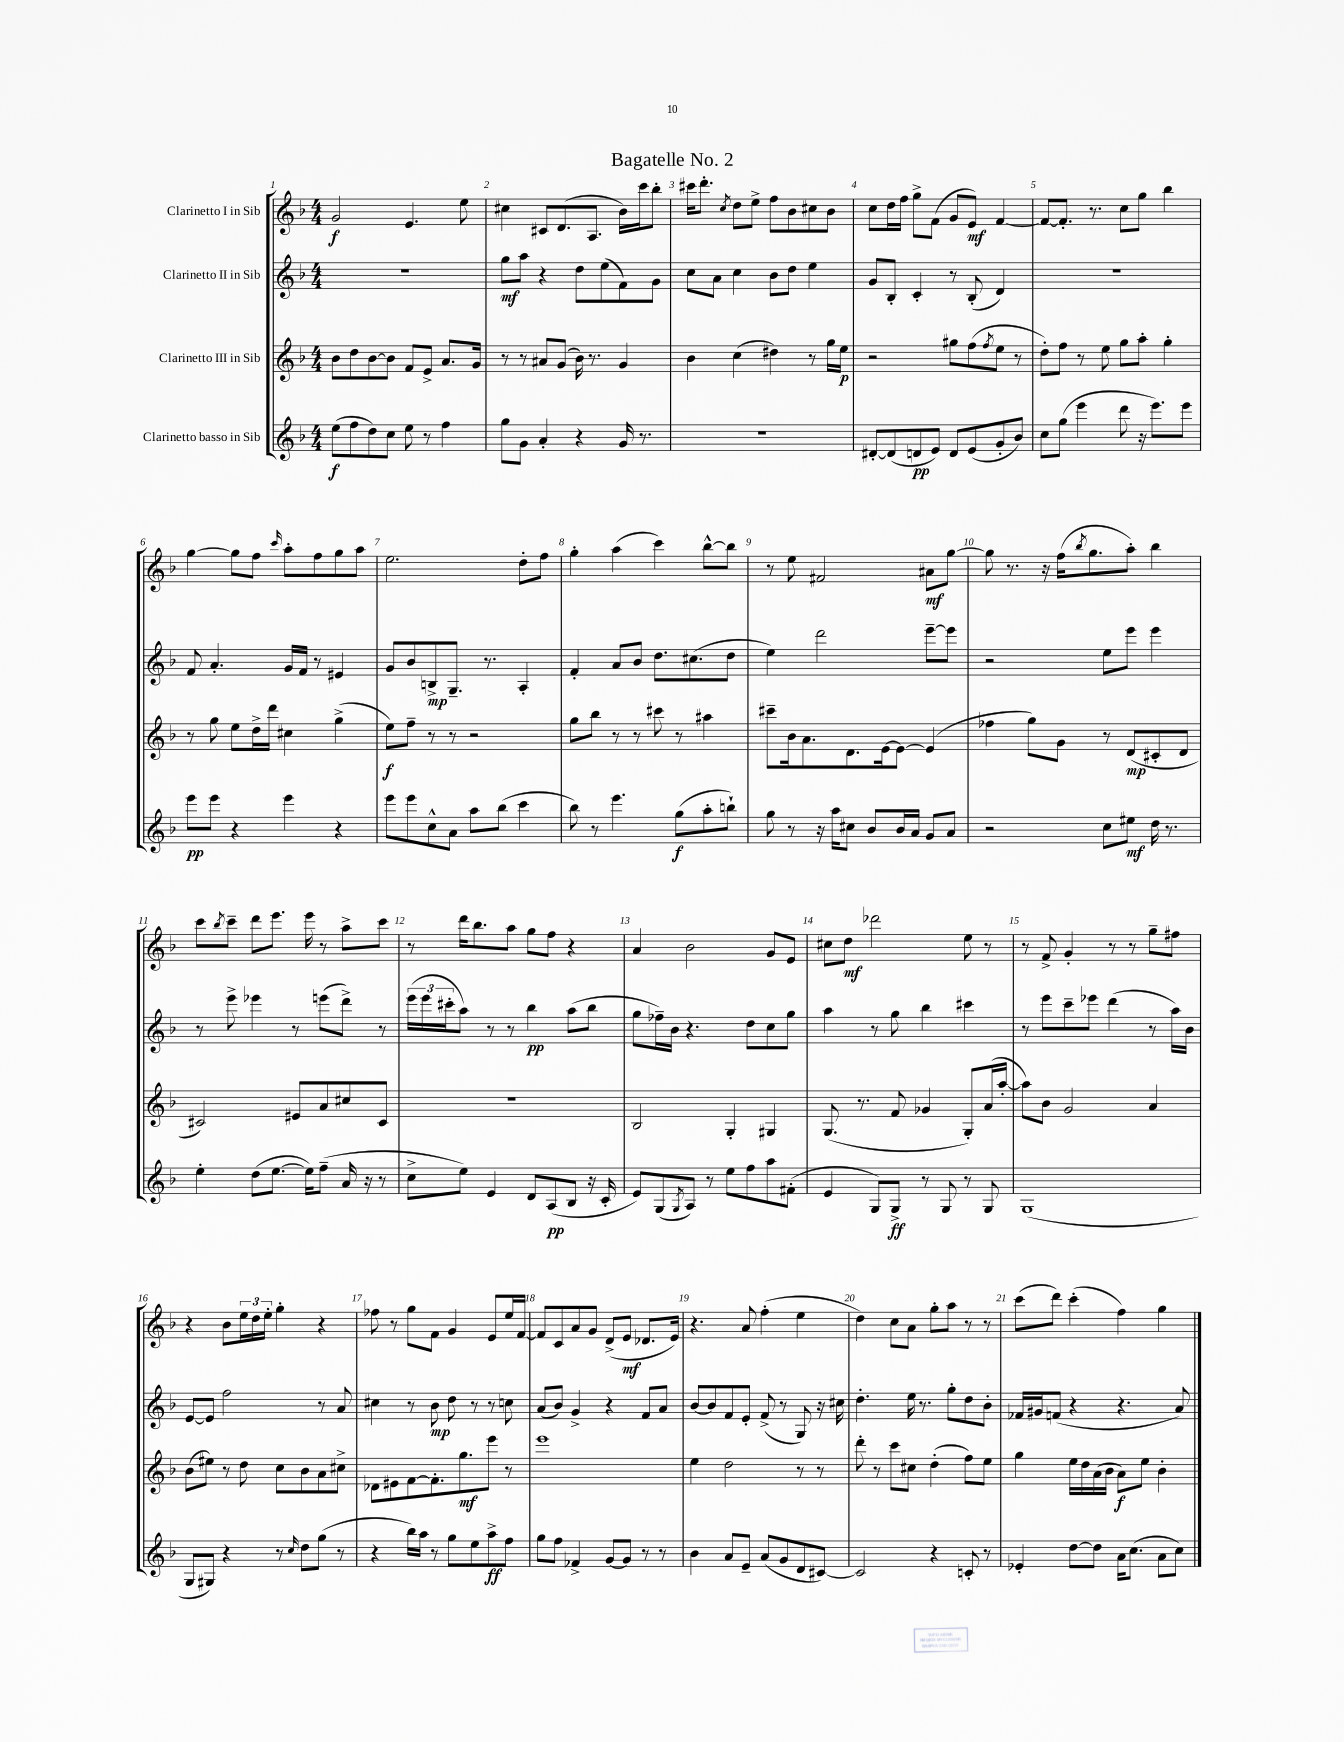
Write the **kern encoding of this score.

**kern	**dynam	**kern	**dynam	**kern	**dynam	**kern	**dynam
*part4	*part4	*part3	*part3	*part2	*part2	*part1	*part1
*staff4	*staff4	*staff3	*staff3	*staff2	*staff2	*staff1	*staff1
*I"Clarinetto basso in Sib	*	*I"Clarinetto III in Sib	*	*I"Clarinetto II in Sib	*	*I"Clarinetto I in Sib	*
*clefG2	*	*clefG2	*	*clefG2	*	*clefG2	*
*k[b-]	*	*k[b-]	*	*k[b-]	*	*k[b-]	*
*M4/4	*	*M4/4	*	*M4/4	*	*M4/4	*
=1	=1	=1	=1	=1	=1	=1	=1
(8ee\L	f	8b-\L	.	1r	.	2g/	f
8ff\	.	8dd\	.	.	.	.	.
8dd\)	.	[8b-\	.	.	.	.	.
8cc\J	.	8b-\J]	.	.	.	.	.
8ee\	.	8f/L	.	.	.	4.e/	.
8r	.	8e^/J	.	.	.	.	.
4ff\	.	8.a/L	.	.	.	.	.
.	.	.	.	.	.	8ee\	.
.	.	16g/Jk	.	.	.	.	.
=2	=2	=2	=2	=2	=2	=2	=2
8gg\L	.	8r	.	8gg\L	mf	4cc#X\	.
8g\J	.	8r	.	8aa\J	.	.	.
4a'/	.	8a#X/L	.	4r	.	8c#X/L	.
.	.	(8g/J	.	.	.	(8.d/	.
4r	.	16b-\)	.	8dd\L	.	.	.
.	.	8.r	.	.	.	8.A/J	.
.	.	.	.	(8ee\	.	.	.
16g/	.	4g/	.	8f\)	.	16b-\LL)	.
8.r	.	.	.	.	.	16ccc\J	.
.	.	.	.	8g\J	.	8bb-'\J	.
=3	=3	=3	=3	=3	=3	=3	=3
1r	.	4b-\	.	8cc\L	.	16ccc#X\KL	.
.	.	.	.	.	.	8.ddd'\J	.
.	.	.	.	8a\J	.	.	.
.	.	.	.	.	.	8qcc/	.
.	.	(4cc\	.	4cc\	.	8dd\L	.
.	.	.	.	.	.	8ee^\J	.
.	.	4dd#X\)	.	8b-\L	.	8ff\L	.
.	.	.	.	8dd\J	.	8b-\	.
.	.	8r	.	4ee\	.	8cc#X\	.
.	.	16gg\LL	.	.	.	8b-\J	.
.	.	16ee\JJ	p	.	.	.	.
=4	=4	=4	=4	=4	=4	=4	=4
[8d#X'/L	.	2r	.	8g/L	.	8cc\L	.
(8d#/]	.	.	.	8B-'/J	.	16dd\L	.
.	.	.	.	.	.	16ff\JJ	.
8dn/	pp	.	.	4c'/	.	8gg^\L	.
8e/J)	.	.	.	.	.	(8f\J	.
8d/L	.	8gg#X\L	.	8r	.	8g/L	.
(8e/	.	(8ff\	.	(8B-'/	.	8e/J)	mf
.	.	8qff/	.	.	.	.	.
8g'/	.	8ee\J	.	4d/)	.	[4f/	.
8b-/J)	.	8r	.	.	.	.	.
=5	=5	=5	=5	=5	=5	=5	=5
8cc\L	.	8dd'\L)	.	1r	.	8f/L_	.
(8gg\J	.	8ff\J	.	.	.	8.f'/J]	.
4eee\	.	8r	.	.	.	.	.
.	.	.	.	.	.	8.r	.
.	.	8ee\	.	.	.	.	.
8ddd\	.	8gg\L	.	.	.	8cc\L	.
16r	.	8aa'\J	.	.	.	8gg\J	.
8.eee\L)	.	.	.	.	.	.	.
.	.	4gg'\	.	.	.	4bb-\	.
8eee\J	.	.	.	.	.	.	.
!!LO:LB:g=z
=6	=6	=6	=6	=6	=6	=6	=6
8eee\L	pp	8r	.	8f/	.	[4gg\	.
8eee\J	.	8gg\	.	4.a'/	.	.	.
4r	.	8ee\L	.	.	.	8gg\L]	.
.	.	16dd^\L	.	.	.	8ff\J	.
.	.	16ddd\JJ	.	.	.	.	.
.	.	.	.	.	.	16qqccc/	.
4eee\	.	4cc#X\	.	16g/LL	.	8aa'\L	.
.	.	.	.	16f/JJ	.	.	.
.	.	.	.	8r	.	8ff\	.
4r	.	(4gg^\	.	4e#X/	.	8gg\	.
.	.	.	.	.	.	8aa\J	.
=7	=7	=7	=7	=7	=7	=7	=7
8eee\L	.	8ee\L)	f	8g/L	.	2.ee\	.
8eee\	.	8ff~\J	.	8b-/	.	.	.
8cc^^\	.	8r	.	8Bn^/	mp	.	.
8a\J	.	8r	.	8.G~/J	.	.	.
8aa\L	.	2r	.	.	.	.	.
.	.	.	.	8.r	.	.	.
(8bb-\J	.	.	.	.	.	.	.
4ccc\	.	.	.	4A'/	.	8dd'\L	.
.	.	.	.	.	.	8ff\J	.
=8	=8	=8	=8	=8	=8	=8	=8
8bb-\)	.	8gg\L	.	4f'/	.	4gg'\	.
8r	.	8bb-\J	.	.	.	.	.
4.eee\	.	8r	.	8a/L	.	(4aa\	.
.	.	8r	.	8b-/J	.	.	.
.	.	8ccc#X\	.	8.dd\L	.	4ccc\)	.
(8gg\L	f	8r	.	.	.	.	.
.	.	.	.	(8.cc#X\	.	.	.
8aa'\	.	4aa#X\	.	.	.	[8bb-^^\L	.
8bbn`\J)	.	.	.	8dd\J	.	8bb-\J]	.
=9	=9	=9	=9	=9	=9	=9	=9
8gg\	.	8ccc#X~\L	.	4ee\)	.	8r	.
8r	.	16b-\k	.	.	.	8ee\	.
.	.	8.a\	.	.	.	.	.
16r	.	.	.	2ddd\	.	2f#X/	.
16aa\KL	.	.	.	.	.	.	.
8cc#X\J	.	8.d\	.	.	.	.	.
8b-/L	.	.	.	.	.	.	.
.	.	[16e\k	.	.	.	.	.
16b-/L	.	8e\J_	.	.	.	.	.
16a/JJ	.	.	.	.	.	.	.
8g/L	.	(4e/]	.	[8eee~\L	.	8a#X\L	mf
8a/J	.	.	.	8eee\J]	.	[8gg\J	.
=10	=10	=10	=10	=10	=10	=10	=10
2r	.	4ff-X\	.	2r	.	8gg\]	.
.	.	.	.	.	.	8.r	.
.	.	8gg\L)	.	.	.	.	.
.	.	.	.	.	.	16r	.
.	.	8g\J	.	.	.	(16ff\KL	.
.	.	.	.	.	.	8qbb-/	.
.	.	.	.	.	.	8.gg\	.
8cc\L	.	8r	.	8ee\L	.	.	.
8ee#X\J	mf	(8d/L	mp	8eee\J	.	8aa'\J)	.
16dd\	.	8c#X'/	.	4eee\	.	4bb-\	.
8.r	.	.	.	.	.	.	.
.	.	8d/J	.	.	.	.	.
!!LO:LB:g=z
=11	=11	=11	=11	=11	=11	=11	=11
4ee'\	.	2c#X/)	.	8r	.	8ccc\L	.
.	.	.	.	.	.	8qbb-/	.
.	.	.	.	8eee^\	.	8ccc~\J	.
(8dd\L	.	.	.	4eee-X\	.	8ddd\L	.
[8.ee\J	.	.	.	.	.	8.eee\J	.
.	.	8e#X/L	.	8r	.	.	.
16ee\KL])	.	.	.	.	.	16eee\	.
(8ff~\J	.	8a/	.	(8eeen\L	.	8r	.
16a/	.	8cc#X/	.	8ddd^\J)	.	8aa^\L	.
16r	.	.	.	.	.	.	.
8r	.	8c#/J	.	8r	.	8ccc\J	.
=12	=12	=12	=12	=12	=12	=12	=12
8cc^\L	.	1r	.	(24eee\LL	.	8r	.
.	.	.	.	24eee\	.	.	.
.	.	.	.	24ccc#X'\J	.	.	.
8ee\J)	.	.	.	8aa\J)	.	16ddd\KL	.
.	.	.	.	.	.	8.bb-\	.
4e/	.	.	.	8r	.	.	.
.	.	.	.	8r	.	8aa\J	.
8d/L	.	.	.	4bb-\	pp	8gg\L	.
(8A/	pp	.	.	.	.	8ff\J	.
8B-/J	.	.	.	(8aa\L	.	4r	.
16r	.	.	.	8bb-\J	.	.	.
16c'/	.	.	.	.	.	.	.
=13	=13	=13	=13	=13	=13	=13	=13
8e/L)	.	2B-/	.	8gg\L	.	4a/	.
(8G/	.	.	.	16ff-X~\L)	.	.	.
.	.	.	.	16b-\JJ	.	.	.
8qG/	.	.	.	.	.	.	.
8A/J)	.	.	.	4.r	.	2b-\	.
8r	.	.	.	.	.	.	.
8ee\L	.	4G'/	.	.	.	.	.
8ff\	.	.	.	8dd\L	.	.	.
8aa\	.	4G#X/	.	8cc\	.	8g/L	.
(8f#X'\J	.	.	.	8gg\J	.	8e/J	.
=14	=14	=14	=14	=14	=14	=14	=14
4e/	.	(8.G/	.	4aa\	.	8cc#X\L	.
.	.	.	.	.	.	8dd\J	mf
.	.	8.r	.	.	.	.	.
8G/L)	.	.	.	8r	.	2ddd-X\	.
8G^/J	ff	8f/	.	8gg\	.	.	.
8r	.	4g-X/	.	4bb-\	.	.	.
8G/	.	.	.	.	.	.	.
8r	.	8G'/L)	.	4ccc#X\	.	8ee\	.
8G/	.	(16a/L	.	.	.	8r	.
.	.	[16aa'/JJ	.	.	.	.	.
=15	=15	=15	=15	=15	=15	=15	=15
(1G	.	8aa\L])	.	8r	.	8r	.
.	.	8b-\J	.	8eee\L	.	8f^/	.
.	.	2g/	.	8ccc~\	.	4g'/	.
.	.	.	.	8eee-X\J	.	.	.
.	.	.	.	(4ddd\	.	8r	.
.	.	.	.	.	.	8r	.
.	.	4a/	.	8r	.	8gg~\L	.
.	.	.	.	16aa\LL)	.	8ff#X\J	.
.	.	.	.	16b-\JJ	.	.	.
!!LO:LB:g=z
=16	=16	=16	=16	=16	=16	=16	=16
8G/L	.	(8b-\L	.	[8e/L	.	4r	.
8G#X/J)	.	8ee#X\J)	.	8e/J]	.	.	.
4r	.	8r	.	2ff\	.	8b-\L	.
.	.	8dd\	.	.	.	24ee\L	.
.	.	.	.	.	.	24dd\	.
.	.	.	.	.	.	24ee'\JJ	.
8r	.	8cc\L	.	.	.	4gg'\	.
16qqcc/	.	.	.	.	.	.	.
8dd\L	.	8b-\	.	.	.	.	.
(8gg\J	.	8a\	.	8r	.	4r	.
8r	.	8cc#X^\J	.	8a/	.	.	.
=17	=17	=17	=17	=17	=17	=17	=17
4r	.	8d-X\L	.	4cc#X\	.	8ff-X\	.
.	.	8e#X\	.	.	.	8r	.
16bb-\LL)	.	[8f\	.	8r	.	8gg\L	.
16aa\JJ	.	.	.	.	.	.	.
8r	.	8.f'\]	.	8b-\	mp	8f\J	.
8gg\L	.	.	.	8dd\	.	4g/	.
.	.	8.gg\	mf	.	.	.	.
8ee\	.	.	.	8r	.	.	.
8aa^\	ff	8eee\J	.	8r	.	8e/L	.
8ff\J	.	8r	.	8ccn\	.	16ee/L	.
.	.	.	.	.	.	[16f/JJ	.
=18	=18	=18	=18	=18	=18	=18	=18
8gg\L	.	1eee	.	(8a/L	.	8f/L]	.
8ff\J	.	.	.	8b-/J)	.	8c/	.
4f-X^/	.	.	.	4g^/	.	8a/	.
.	.	.	.	.	.	8g/J	.
[8g/L	.	.	.	4r	.	(8d^/L	.
8g/J]	.	.	.	.	.	8e/J	mf
8r	.	.	.	8f/L	.	8.d-X/L	.
8r	.	.	.	8a/J	.	.	.
.	.	.	.	.	.	16e/Jk)	.
=19	=19	=19	=19	=19	=19	=19	=19
4b-\	.	4ee\	.	[8b-/L	.	4.r	.
.	.	.	.	8b-/]	.	.	.
8a/L	.	2dd\	.	8f/	.	.	.
8e~/J	.	.	.	8e'/J	.	8a/	.
(8a/L	.	.	.	(8f^/	.	(4ff'\	.
8g/	.	.	.	8r	.	.	.
8d/	.	8r	.	8G/)	.	4ee\	.
[8c#X/J)	.	8r	.	16r	.	.	.
.	.	.	.	16cc#X\	.	.	.
=20	=20	=20	=20	=20	=20	=20	=20
2c#/]	.	8ddd'\	.	4.dd'\	.	4dd\)	.
.	.	8r	.	.	.	.	.
.	.	8ccc\L	.	.	.	8cc\L	.
.	.	8cc#X\J	.	16ee\	.	8a\J	.
.	.	.	.	8.r	.	.	.
4r	.	(4dd'\	.	.	.	8gg'\L	.
.	.	.	.	8gg'\L	.	8aa\J	.
8cn'/	.	8ff\L)	.	8dd\	.	8r	.
8r	.	8ee\J	.	8b-'\J	.	8r	.
=21	=21	=21	=21	=21	=21	=21	=21
4e-X'/	.	4gg\	.	16f-X/LL	.	(8ccc\L	.
.	.	.	.	16g#X/J	.	.	.
.	.	.	.	(8fn/J	.	8ddd\J)	.
[8dd\L	.	16ee\LL	.	4r	.	(4ccc'\	.
.	.	16dd\	.	.	.	.	.
8dd\J]	.	(16a\	.	.	.	.	.
.	.	16b-\JJ	.	.	.	.	.
16a\KL	.	8a\L)	f	4.r	.	4ff\)	.
(8.cc\J	.	.	.	.	.	.	.
.	.	8ee\J	.	.	.	.	.
8a\L	.	4b-'\	.	.	.	4gg\	.
8cc\J)	.	.	.	8a/)	.	.	.
==	==	==	==	==	==	==	==
*-	*-	*-	*-	*-	*-	*-	*-
